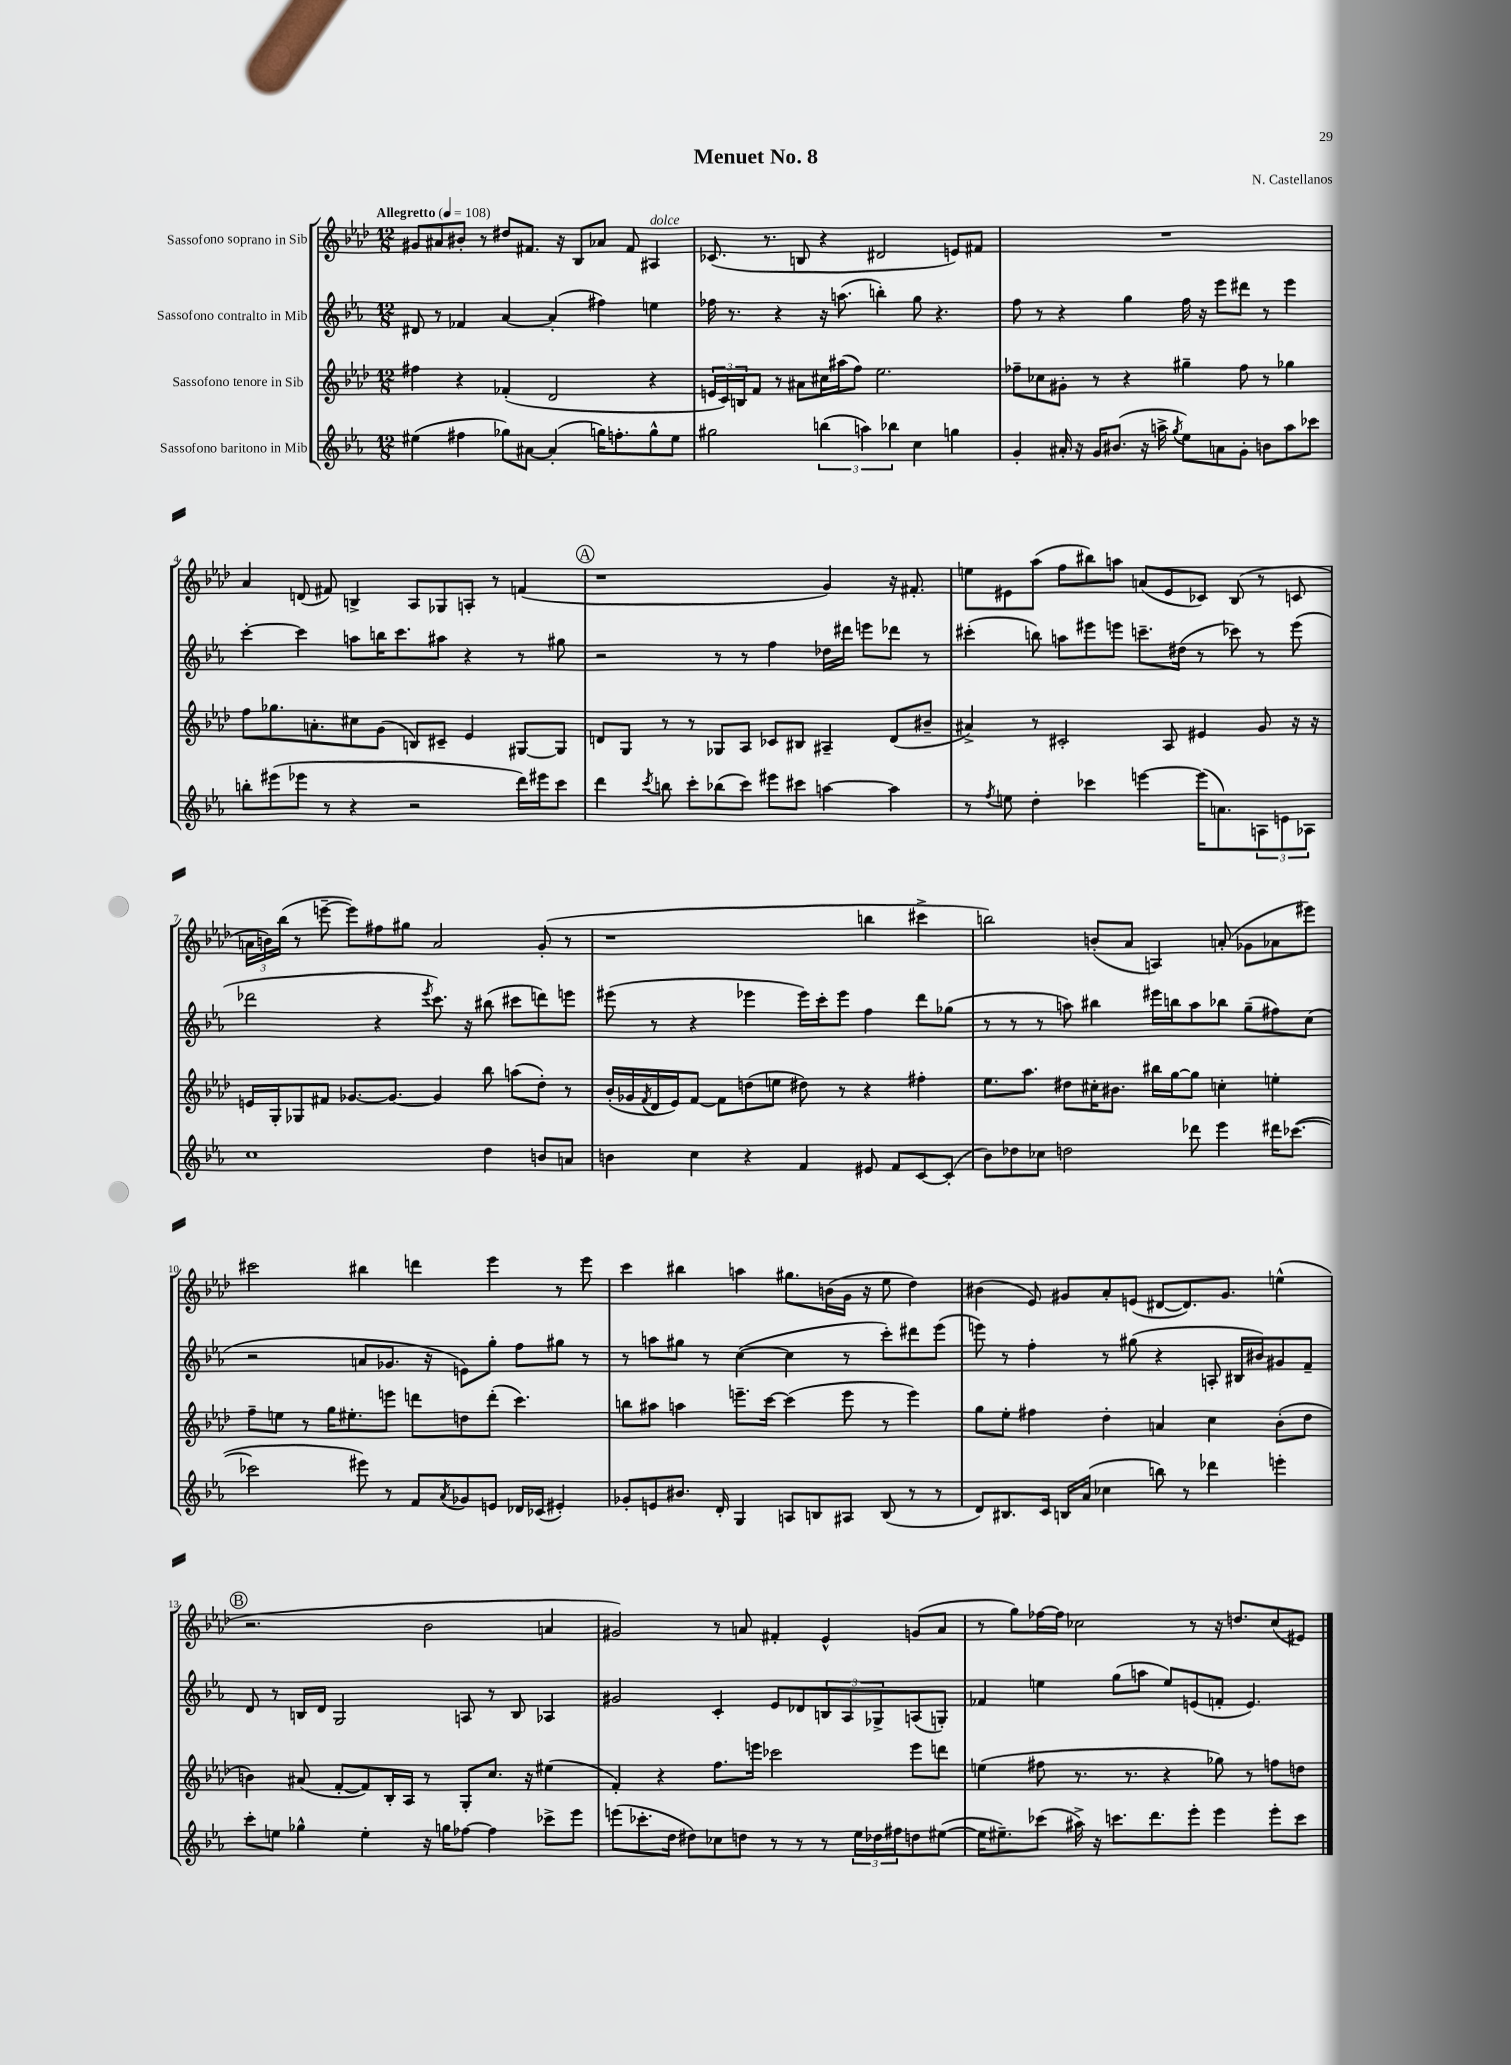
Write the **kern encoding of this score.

**kern	**kern	**kern	**kern
*staff4	*staff3	*staff2	*staff1
*clefG2	*clefG2	*clefG2	*clefG2
*k[b-e-a-]	*k[b-e-a-d-]	*k[b-e-a-]	*k[b-e-a-d-]
*M12/8	*M12/8	*M12/8	*M12/8
*MM108	*MM108	*MM108	*MM108
(4ee#\	4ff#\	8d#/	8g#/L
.	.	8r	8a#/
4ff#\	4r	4f-/	8b#'/J
.	.	.	8r
8gg-\L)	(4f-'/	[4a-/	8dd#/L
[8a#\J	.	.	8.f#/J
(4a#'/]	2d-/	(4a-'/]	.
.	.	.	16r
.	.	.	8B-/L
16gg\LK)	.	4ff#\)	8a-/J
8.ff'\	.	.	.
.	.	.	8f#/
8gg^^\	4r	4ee\	4A#/
8ee#\J	.	.	.
=	=	=	=
2gg#\	24e/LL	16ff-\	(8.c-/
.	24c/)	.	.
.	.	8.r	.
.	24B/J	.	.
.	8f/J	.	.
.	.	.	8.r
.	8r	4r	.
.	8a#\L	.	8B/
(6bb\	16cc#\L	16r	4r
.	(16aa#\J	(8.aa\	.
.	8ff\J)	.	.
6aa\)	.	.	.
.	2.ee-\	4bb'\)	2d#/
6bb-\	.	.	.
4cc\	.	8gg\	.
.	.	4.r	.
4gg\	.	.	8e/L)
.	.	.	8f#/J
=	=	=	=
4g'/	8ff-~\L	8ff\	1.r
.	8cc-\	8r	.
16a#'/	8g#'\J	4r	.
16r	.	.	.
16g/LK	8r	.	.
(8.b#/J	.	.	.
.	4r	4gg\	.
16r	.	.	.
16aa^\	.	.	.
8qgg/	.	.	.
8ee-\L)	4gg#~\	16ff\	.
.	.	16r	.
8a\	.	8eee-\L	.
8g'\J	8ff-\	8ddd#\J	.
8b\L	8r	8r	.
8aa\	4gg-\	4eee-\	.
8ccc-\J	.	.	.
=	=	=	=
8bb'\L	8ff\L	[4ccc'\	4a-/
(8eee#\	8.gg-\	.	.
8eee-\J	.	4ccc\]	(8d/
.	8.a'\	.	.
8r	.	.	8f#/)
4r	8cc#\	8aa\L	4B^/
.	(8g\J	16bb\K	.
.	.	8.ccc\	.
2r	8B/L)	.	8A-/L
.	8c#~/J	8aa#\J	8G-/
.	4e-/	4r	8A'/J
.	.	.	8r
16ddd\LL)	[8G#/L	8r	(4f/
16eee#\J	.	.	.
8ccc\J	8G#/]J	8gg#\	.
=	=	=	=
4ddd\	8d/L	2r	1r
.	8G/J	.	.
8qccc/	.	.	.
8bb\	8r	.	.
8ccc'\L	8r	.	.
(8bb-\	8G-/L	8r	.
8ccc\J)	8A-/J	8r	.
8eee#\L	8c-/L	4ff\	.
8ccc#\J	8B#/J	.	.
[4aa\	4A#~/	16dd-\LL	4g/)
.	.	16ddd#\JJ	.
.	.	8eee\L	.
4aa\]	(8d/L	8ddd-\J	16r
.	.	.	8.f#'/
.	8b#~/J	8r	.
=	=	=	=
8r	4a#^/)	(4ccc#'\	8ee\L
8qff/	.	.	.
8ee\	.	.	8e#\
4dd'\	8r	8bb\)	(8aa-\J
.	2c#'/	8aa\L	8ff\L
4ccc-\	.	8eee#\	8bb#\)
.	.	8eee\J	8aa\J
[4eee\	.	8.ccc~\L	(8a/L
.	8A-/	.	8e#/
.	.	(16dd#\Jk	.
(16eee\]LK	4e#/	8r	8c-/J)
8.a\)	.	.	.
.	.	8ccc-\)	(8B-/
12A\	8g/	8r	8r
12e\	.	.	.
.	16r	(8eee\	8c/
12A-\J	.	.	.
.	16r	.	.
=	=	=	=
1cc	16e/LL	2ddd-\	24a\LL
.	.	.	24b\)
.	16G'/J	.	.
.	.	.	(24bb-\JJ
.	8G-/	.	8r
.	8f#/J	.	[8eee~\
.	[8.g-/L	.	8eee\]L)
.	.	4r	8ff#\
.	8.g-/_J	.	.
.	.	.	8gg#\J
.	.	8qeee-/	.
.	4g-/]	8.ccc\)	2a/
.	.	16r	.
4dd\	8bb-\	(8bb#\	.
.	(8aa\L	8ccc#\L	.
8b/L	8dd-'\J)	8ddd\)	(8g'/
8a/J	8r	8eee\J	8r
=	=	=	=
4b\	(16b-'/LL	(8eee#\	1r
.	16g-/	.	.
.	8qf/	.	.
.	16d-/	8r	.
.	16e-/J)	.	.
4cc\	[8f/J	4r	.
.	8f\]L	.	.
4r	(8dd\	4eee-\	.
.	8ee\J	.	.
4f/	8dd#\)	16eee-\LL)	.
.	.	16ccc'\J	.
.	8r	8eee-\J	.
8e#/	4r	4ff\	4bb\
8f/L	.	.	.
[8c/	4ff#'\	8ddd\L	4ccc#^\
(8c'/]J	.	(8gg-\J	.
=	=	=	=
8b-\L)	8.ee-\L	8r	2bb\)
8dd-\	.	8r	.
.	8.aa-\J	.	.
8cc-\J	.	8r	.
2dd\	8dd#\L	8aa\)	.
.	16cc#'\K	4bb#\	(8b'/L
.	8.b#\J	.	.
.	.	.	8a-/J
.	16bb#\LL	16eee#\LL	4A/)
.	[16gg\J	16bb\J	.
8ddd-\	8gg\]J	8aa\	.
4eee-\	4cc'\	8bb-\J	(8a'/
.	.	(8gg~\L	8g-\L
16ddd#\LK	4ee'\	8ff#\)	8a-\
([8.ccc-\J	.	.	.
.	.	(8cc\J	8eee#\J)
=	=	=	=
2ccc-\]	8ff~\L	2r	2ccc#\
.	8ee\J	.	.
.	8r	.	.
.	16gg\LK	.	.
.	8.ee#'\	.	.
8eee#\)	.	8a/L	4bb#\
8r	8eee\J	8.g-/J	.
8f/L	8ddd\L	.	4ddd\
.	.	16r	.
8qa-/	.	.	.
8g-/	8dd\	8e\L)	.
8e/J	(8ddd'\J	8gg'\J	4eee-\
16d-/LL	4.ccc\)	8ff\L	.
(16c-/JJ	.	.	.
4e#'/)	.	8gg#\J	8r
.	.	8r	8eee-\
=	=	=	=
8g-'/L	8bb\L	8r	4ccc\
8e/	8aa#\J	8aa\L	.
8.b#/J	4aa\	8gg#\J	4bb#\
.	.	8r	.
16d'/	.	.	.
4G/	8.eee~\L	([4cc\	4aa\
.	[16ccc\Jk	.	.
8A/L	(4ccc\]	4cc\]	8.gg#\L
8B/	.	.	.
.	.	.	(16b\L
8A#/J	8eee\	8r	16g\JJ
.	.	.	16r
(8B/	8r	8ccc'\L)	8ee-\
8r	4eee\)	8ddd#\	4dd-\)
8r	.	(8eee-\J	.
=	=	=	=
8d/L)	8gg\L	8eee\)	(4b#\
8.B#/	8ee-'\J	8r	.
.	4ff#\	4ff'\	8e-/)
16c/Jk	.	.	.
16B/LL	.	.	8g#/L
(16a-/JJ	.	.	.
4cc-\	4dd-'\	8r	8a-'/
.	.	(8gg#\	(8e/J
8bb\)	4a/	4r	[8d#/L
8r	.	.	8.d#/])
4ddd-\	4cc\	8A'/	.
.	.	.	8.g#/J
.	.	16B#/LL	.
.	.	16b#/J)	.
4eee'\	(8b-'\L	8g#/	(4ee^^\
.	8dd-\J	8f~/J	.
=	=	=	=
8ccc'\L	4b\)	8d/	2.r
8ee\J	.	8r	.
4gg-^^\	(8a#/	16B/LL	.
.	.	16d/JJ	.
.	[8f'/L	2G/	.
4ee'\	8f/])	.	.
.	16B-'/L	.	.
.	16A-/JJ	.	.
16r	8r	.	2b-\
16gg\LK	.	.	.
[8ff-\J	8G'/L	8A/	.
4ff-\]	8.cc/J	8r	.
.	.	8B/	.
.	16r	.	.
8ccc-^\L	(4ee#\	4A-/	4a/
8eee-\J	.	.	.
=	=	=	=
(8eee\L	4f'/)	2g#/	2g#/)
8.ccc-'\	.	.	.
.	4r	.	.
16dd\Jk	.	.	.
8dd#\L)	.	.	.
8cc-\	8.ff\L	4c'/	8r
8dd\J	.	.	8a/
.	16eee\Jk	.	.
8r	2ccc-\	8e-/L	4f#'/
8r	.	8d-/	.
8r	.	12B/	4e-^^/
.	.	12A-/	.
24ee-\LL	.	.	.
24dd-\	.	12G-^/	.
24ff#\J	.	.	.
8dd\	8eee\L	(8A/	(8g/L
([8ee#\J	8ddd\J	8G'/J)	8a/J
=	=	=	=
16ee#\]LK	(4ee\	4f-/	8r
8.ee#~\)	.	.	.
.	.	.	8gg\L)
(8ccc-\J	8ff#\	4ee\	[16ff-\L
.	.	.	16ff-\]JJ
16aa#^\)	8.r	.	2cc-\
16r	.	.	.
8.ccc\L	.	(8gg\L	.
.	8.r	.	.
.	.	8aa\J	.
8.ddd\	.	.	.
.	4r	8ee/L)	.
8eee-'\J	.	(8e/	8r
4eee-\	8gg-\)	8f'/J	16r
.	.	.	8.dd/L
.	8r	4.e/)	.
8eee-'\L	8ff\L	.	(8cc-/
8ccc\J	8dd\J	.	8e#/J)
==	==	==	==
*-	*-	*-	*-
